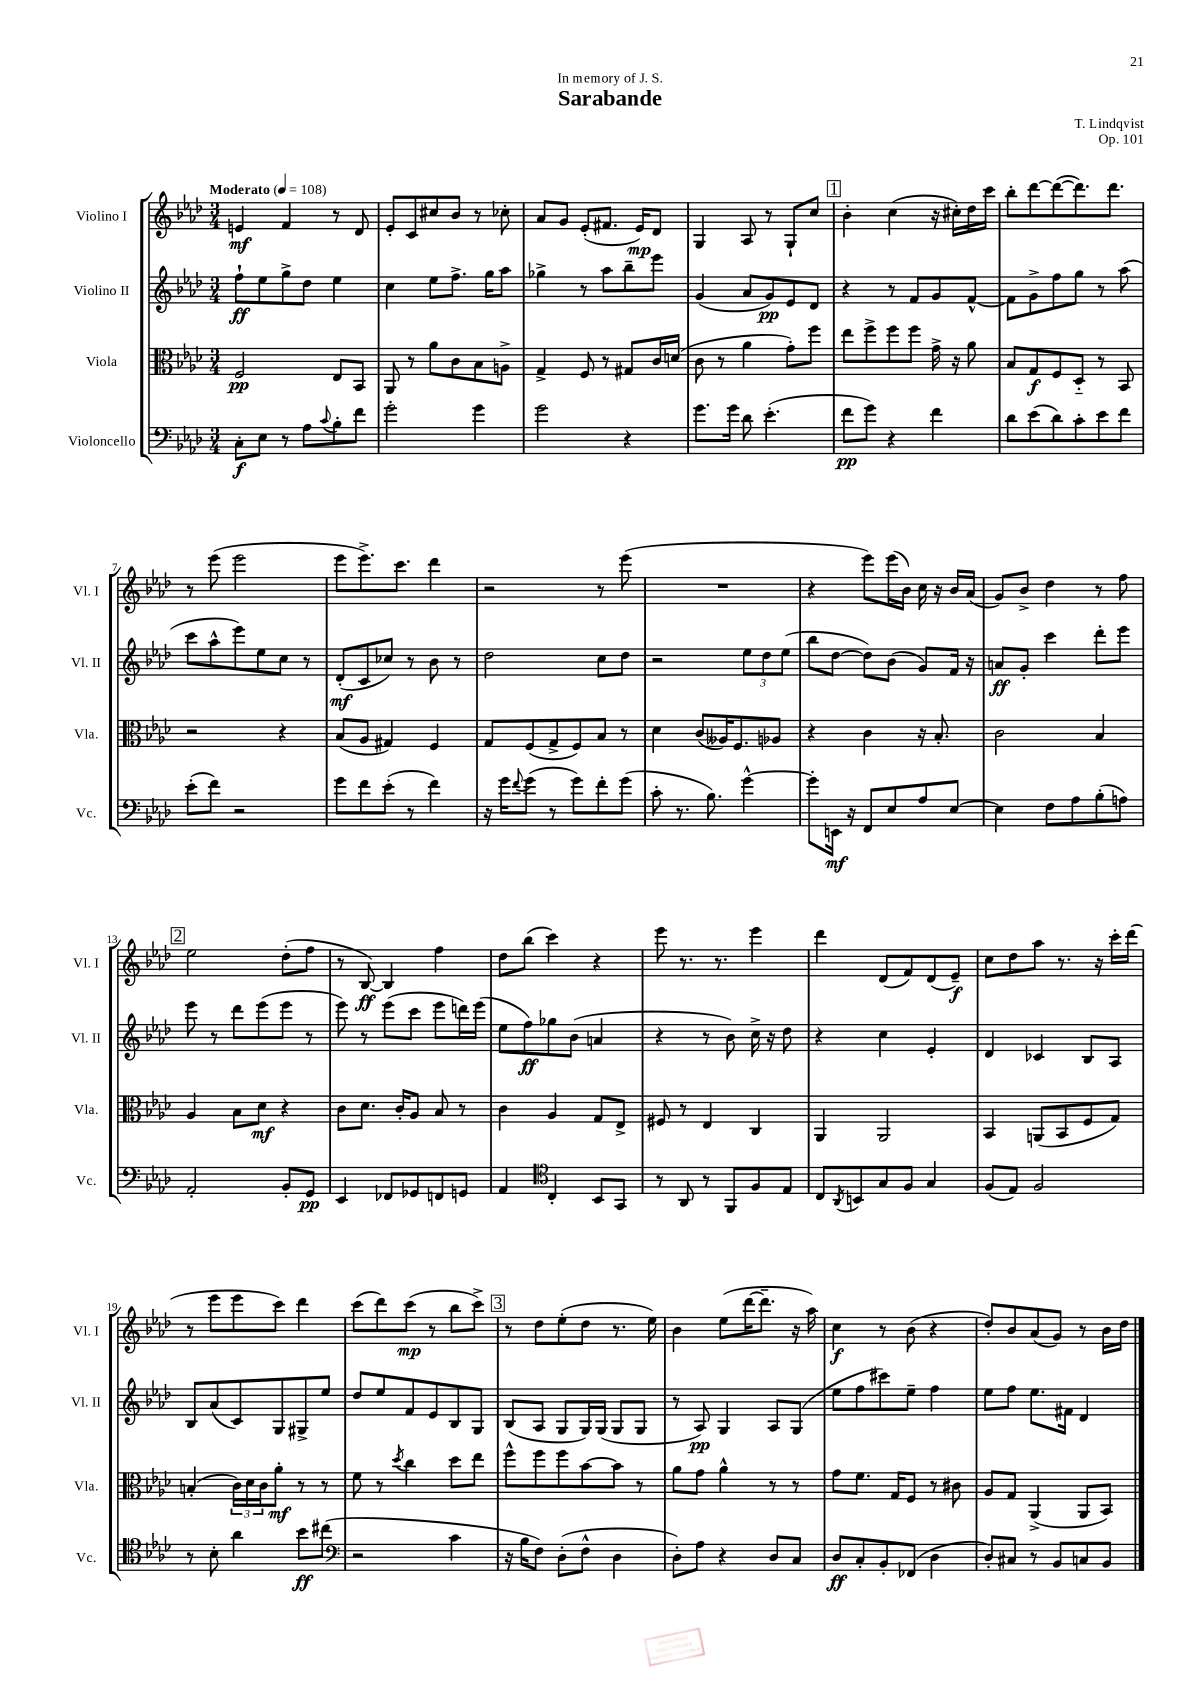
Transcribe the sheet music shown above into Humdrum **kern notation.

**kern	**dynam	**kern	**dynam	**kern	**dynam	**kern	**dynam
*part4	*part4	*part3	*part3	*part2	*part2	*part1	*part1
*staff4	*staff4	*staff3	*staff3	*staff2	*staff2	*staff1	*staff1
*I"Violoncello	*	*I"Viola	*	*I"Violino II	*	*I"Violino I	*
*I'Vc.	*	*I'Vla.	*	*I'Vl. II	*	*I'Vl. I	*
*clefF4	*	*clefC3	*	*clefG2	*	*clefG2	*
*k[b-e-a-d-]	*	*k[b-e-a-d-]	*	*k[b-e-a-d-]	*	*k[b-e-a-d-]	*
*M3/4	*	*M3/4	*	*M3/4	*	*M3/4	*
*MM108	*	*MM108	*	*MM108	*	*MM108	*
=1	=1	=1	=1	=1	=1	=1	=1
!	!	!	!	!	!	!LO:TX:a:B:t=Moderato	!
8C'\L	f	2F/	pp	8ff`\L	ff	4en/	mf
8E-\J	.	.	.	8ee-\	.	.	.
8r	.	.	.	8gg^\	.	4f/	.
8A-\L	.	.	.	8dd-\J	.	.	.
8qqc/	.	.	.	.	.	.	.
8B-'\	.	8E-/L	.	4ee-\	.	8r	.
8f\J	.	8BB-/J	.	.	.	8d-/	.
=2	=2	=2	=2	=2	=2	=2	=2
2g'\	.	8AA-/	.	4cc\	.	8e-'/L	.
.	.	8r	.	.	.	8c/	.
.	.	8a-\L	.	8ee-\L	.	8cc#X/	.
.	.	8c\	.	8.ff^\J	.	8b-/J	.
4g\	.	8B-\	.	.	.	8r	.
.	.	.	.	16gg\KL	.	.	.
.	.	8An^\J	.	8aa-\J	.	8cc-X'\	.
=3	=3	=3	=3	=3	=3	=3	=3
2g\	.	4G^/	.	4gg-X^\	.	8a-/L	.
.	.	.	.	.	.	8g/J	.
.	.	8F/	.	8r	.	(8e-'/L	.
.	.	8r	.	8aa-\L	.	8.f#X/J	.
4r	.	8G#X/L	.	8bb-~\	.	.	.
.	.	.	.	.	.	16e-/KL)	mp
.	.	16c/L	.	8eee-\J	.	8d-/J	.
.	.	(16dn/JJ	.	.	.	.	.
=4	=4	=4	=4	=4	=4	=4	=4
8.g\L	.	8c\	.	(4g/	.	4G/	.
.	.	8r	.	.	.	.	.
16g\Jk	.	.	.	.	.	.	.
8d-\	.	4a-\	.	8a-/L	.	8A-/	.
(4.e-'\	.	.	.	8g/)	pp	8r	.
.	.	8g'\L)	.	8e-/	.	8G`/L	.
.	.	8ff\J	.	8d-/J	.	8cc/J	.
!!LO:REH:place=s1:t=1
=5	=5	=5	=5	=5	=5	=5	=5
8f\L	pp	8ee-\L	.	4r	.	4b-'\	.
8g\J)	.	8ff^\	.	.	.	.	.
4r	.	8ff\	.	8r	.	(4cc\	.
.	.	8ff\J	.	8f/L	.	.	.
4f\	.	16g^\	.	8g/	.	16r	.
.	.	16r	.	.	.	16cc#X'\LL)	.
.	.	8a-\	.	[8f^^/J	.	16dd-\	.
.	.	.	.	.	.	16ccc\JJ	.
=6	=6	=6	=6	=6	=6	=6	=6
8d-\L	.	8B-/L	.	8f\L]	.	8bb-'\L	.
(8e-\	.	8G/	f	8g^\	.	[8ddd-\	.
8d-\)	.	8F/	.	8ff\	.	(8ddd-\_	.
8c'\	.	8D-/J	.	8gg\J	.	8.ddd-\])	.
8e-\	.	8r	.	8r	.	.	.
.	.	.	.	.	.	8.ddd-\J	.
8f\J	.	8BB-/	.	(8aa-\	.	.	.
!!LO:LB:g=z
=7	=7	=7	=7	=7	=7	=7	=7
(8e-'\L	.	2r	.	8ccc\L	.	8r	.
8f\J)	.	.	.	8aa-^^\	.	(8eee-\	.
2r	.	.	.	8eee-\)	.	2eee-\	.
.	.	.	.	8ee-\	.	.	.
.	.	4r	.	8cc\J	.	.	.
.	.	.	.	8r	.	.	.
=8	=8	=8	=8	=8	=8	=8	=8
8g\L	.	(8B-/L	.	(8d-'/L	mf	8eee-\L	.
8f\	.	8A-/J	.	8c/	.	8.eee-^\)	.
(8e-'\J	.	4G#X/)	.	8cc-X/J)	.	.	.
.	.	.	.	.	.	8.ccc\J	.
8r	.	.	.	8r	.	.	.
4f\)	.	4F/	.	8b-\	.	4ddd-\	.
.	.	.	.	8r	.	.	.
=9	=9	=9	=9	=9	=9	=9	=9
16r	.	8G/L	.	2dd-\	.	2r	.
16g\KL	.	.	.	.	.	.	.
8qqf/	.	.	.	.	.	.	.
(8g\J	.	(8F/	.	.	.	.	.
8r	.	8G^/	.	.	.	.	.
8g\L)	.	8F/)	.	.	.	.	.
8f'\	.	8B-/J	.	8cc\L	.	8r	.
(8g\J	.	8r	.	8dd-\J	.	(8eee-\	.
=10	=10	=10	=10	=10	=10	=10	=10
8c'\	.	4d-\	.	2r	.	2.r	.
8.r	.	.	.	.	.	.	.
.	.	(8c/L	.	.	.	.	.
8.B-\)	.	.	.	.	.	.	.
.	.	16A--X/K)	.	.	.	.	.
.	.	8.F/	.	.	.	.	.
[4g^^\	.	.	.	12ee-\L	.	.	.
.	.	.	.	12dd-\	.	.	.
.	.	8A-X/J	.	.	.	.	.
.	.	.	.	(12ee-\J	.	.	.
=11	=11	=11	=11	=11	=11	=11	=11
8g'\L]	.	4r	.	8bb-\L	.	4r	.
16EEn\Jk	mf	.	.	[8dd-\J	.	.	.
16r	.	.	.	.	.	.	.
8FF/L	.	4c\	.	8dd-\L])	.	8eee-\L)	.
8E-/	.	.	.	(8b-\J	.	(16eee-\L	.
.	.	.	.	.	.	16b-\JJ)	.
8A-/	.	16r	.	8g/L)	.	16cc\	.
.	.	8.B-'/	.	.	.	16r	.
[8E-/J	.	.	.	16f/Jk	.	16b-/LL	.
.	.	.	.	16r	.	(16a-/JJ	.
=12	=12	=12	=12	=12	=12	=12	=12
4E-\]	.	2c\	.	8an/L	ff	8g/L)	.
.	.	.	.	8g'/J	.	8b-^/J	.
8F\L	.	.	.	4ccc\	.	4dd-\	.
8A-\	.	.	.	.	.	.	.
(8B-'\	.	4B-/	.	8ddd-'\L	.	8r	.
8An\J)	.	.	.	8eee-\J	.	8ff\	.
!!LO:LB:g=z
!!LO:REH:place=s1:t=2
=13	=13	=13	=13	=13	=13	=13	=13
2AA-'/	.	4A-/	.	8eee-\	.	2ee-\	.
.	.	.	.	8r	.	.	.
.	.	8B-\L	.	8ddd-\L	.	.	.
.	.	8d-\J	mf	(8eee-\	.	.	.
8BB-'/L	.	4r	.	8eee-\J	.	(8dd-'\L	.
8GG/J	pp	.	.	8r	.	8ff\J	.
=14	=14	=14	=14	=14	=14	=14	=14
4EE-/	.	8c\L	.	8eee-\)	.	8r	.
.	.	8.d-\J	.	8r	.	[8B-/)	ff
8FF-X/L	.	.	.	(8eee-\L	.	4B-/]	.
.	.	16c'/KL	.	.	.	.	.
8GG-X/	.	8A-/J	.	8ccc\J	.	.	.
8FFn/	.	8B-/	.	8eee-\L	.	4ff\	.
8GGn/J	.	8r	.	16dddn\L)	.	.	.
.	.	.	.	(16eee-\JJ	.	.	.
=15	=15	=15	=15	=15	=15	=15	=15
4AA-/	.	4c\	.	8ee-\L	.	8dd-\L	.
.	.	.	.	8ff\)	ff	(8bb-\J	.
*clefC4	*	*	*	*	*	*	*
4C'/	.	4A-/	.	8gg-X\	.	4ccc\)	.
.	.	.	.	(8b-\J	.	.	.
8BB-/L	.	8G/L	.	4an/	.	4r	.
8GG/J	.	8E-^/J	.	.	.	.	.
=16	=16	=16	=16	=16	=16	=16	=16
8r	.	8F#X/	.	4r	.	8eee-\	.
8AA-/	.	8r	.	.	.	8.r	.
8r	.	4E-/	.	8r	.	.	.
.	.	.	.	.	.	8.r	.
8FF/L	.	.	.	8b-\)	.	.	.
8F/	.	4C/	.	16cc^\	.	4eee-\	.
.	.	.	.	16r	.	.	.
8E-/J	.	.	.	8dd-\	.	.	.
=17	=17	=17	=17	=17	=17	=17	=17
8C/L	.	4AA-/	.	4r	.	4ddd-\	.
8qAA-/	.	.	.	.	.	.	.
8BBn/	.	.	.	.	.	.	.
8G/	.	2AA-/	.	4cc\	.	(8d-/L	.
8F/J	.	.	.	.	.	8f/)	.
4G/	.	.	.	4e-'/	.	(8d-/	.
.	.	.	.	.	.	8e-~/J)	f
=18	=18	=18	=18	=18	=18	=18	=18
(8F/L	.	4BB-/	.	4d-/	.	8cc\L	.
8E-/J)	.	.	.	.	.	8dd-\	.
2F/	.	(8AAn/L	.	4c-X/	.	8aa-\J	.
.	.	8BB-/	.	.	.	8.r	.
.	.	8F/	.	8B-/L	.	.	.
.	.	.	.	.	.	16r	.
.	.	8G/J)	.	8A-/J	.	16ccc'\LL	.
.	.	.	.	.	.	(16ddd-\JJ	.
!!LO:LB:g=z
=19	=19	=19	=19	=19	=19	=19	=19
8r	.	(4Bn'/	.	8B-/L	.	8r	.
8B-'\	.	.	.	(8a-/	.	8eee-\L	.
4a-\	.	24c\LL)	.	8c/)	.	8eee-\	.
.	.	24d-\	.	.	.	.	.
.	.	24c\J	.	.	.	.	.
.	.	8a-'\J	mf	8G/	.	8ccc\J)	.
8b-\L	ff	8r	.	8G#X^/	.	4ddd-\	.
(8cc#X\J	.	8r	.	8ee-/J	.	.	.
=20	=20	=20	=20	=20	=20	=20	=20
*clefF4	*	*	*	*	*	*	*
2r	.	8f\	.	8dd-/L	.	(8ccc\L	.
.	.	8r	.	8ee-/	.	8ddd-\)	.
.	.	8qdd-/	.	.	.	.	.
.	.	4cc\	.	8f/	.	(8ccc\J	mp
.	.	.	.	8e-/	.	8r	.
4c\	.	8dd-\L	.	8B-/	.	8bb-\L	.
.	.	8ee-\J	.	8G/J	.	8ccc^\J)	.
!!LO:REH:place=s1:t=3
=21	=21	=21	=21	=21	=21	=21	=21
16r	.	8ff^^\L	.	(8B-/L	.	8r	.
16B-\KL	.	.	.	.	.	.	.
8F\J)	.	8ff\	.	8A-/J	.	8dd-\L	.
(8D-'\L	.	8ff\	.	8G/L	.	(8ee-'\	.
8F^^\J	.	[8b-\	.	16G/L)	.	8dd-\J	.
.	.	.	.	(16G/JJ	.	.	.
4D-\	.	8b-\J]	.	8G/L	.	8.r	.
.	.	8r	.	8G/J	.	.	.
.	.	.	.	.	.	16ee-\)	.
=22	=22	=22	=22	=22	=22	=22	=22
8D-'\L)	.	8a-\L	.	8r	.	4b-\	.
8A-\J	.	8g\J	.	8A-/)	pp	.	.
4r	.	4a-^^\	.	4G/	.	(8ee-\L	.
.	.	.	.	.	.	[16ddd-\K	.
.	.	.	.	.	.	8.ddd-~\J]	.
8D-/L	.	8r	.	8A-/L	.	.	.
8C/J	.	8r	.	(8G/J	.	16r	.
.	.	.	.	.	.	16aa-\)	.
=23	=23	=23	=23	=23	=23	=23	=23
8D-/L	ff	8g\L	.	8ee-\L	.	4cc\	f
8C'/	.	8.f\J	.	8ff\	.	.	.
8BB-'/	.	.	.	8ccc#X\)	.	8r	.
.	.	16G/KL	.	.	.	.	.
(8FF-X/J	.	8F/J	.	8ee-~\J	.	(8b-\	.
4D-\	.	8r	.	4ff\	.	4r	.
.	.	8c#X\	.	.	.	.	.
=24	=24	=24	=24	=24	=24	=24	=24
8D-'/L)	.	8A-/L	.	8ee-\L	.	8dd-'/L)	.
8C#X/J	.	8G/J	.	8ff\J	.	8b-/	.
8r	.	(4AA-^/	.	8.ee-\L	.	(8a-/	.
8BB-/L	.	.	.	.	.	8g/J)	.
.	.	.	.	16f#X\Jk	.	.	.
8Cn/	.	8AA-/L	.	4d-/	.	8r	.
8BB-/J	.	8BB-/J)	.	.	.	16b-\LL	.
.	.	.	.	.	.	16dd-\JJ	.
==	==	==	==	==	==	==	==
*-	*-	*-	*-	*-	*-	*-	*-
